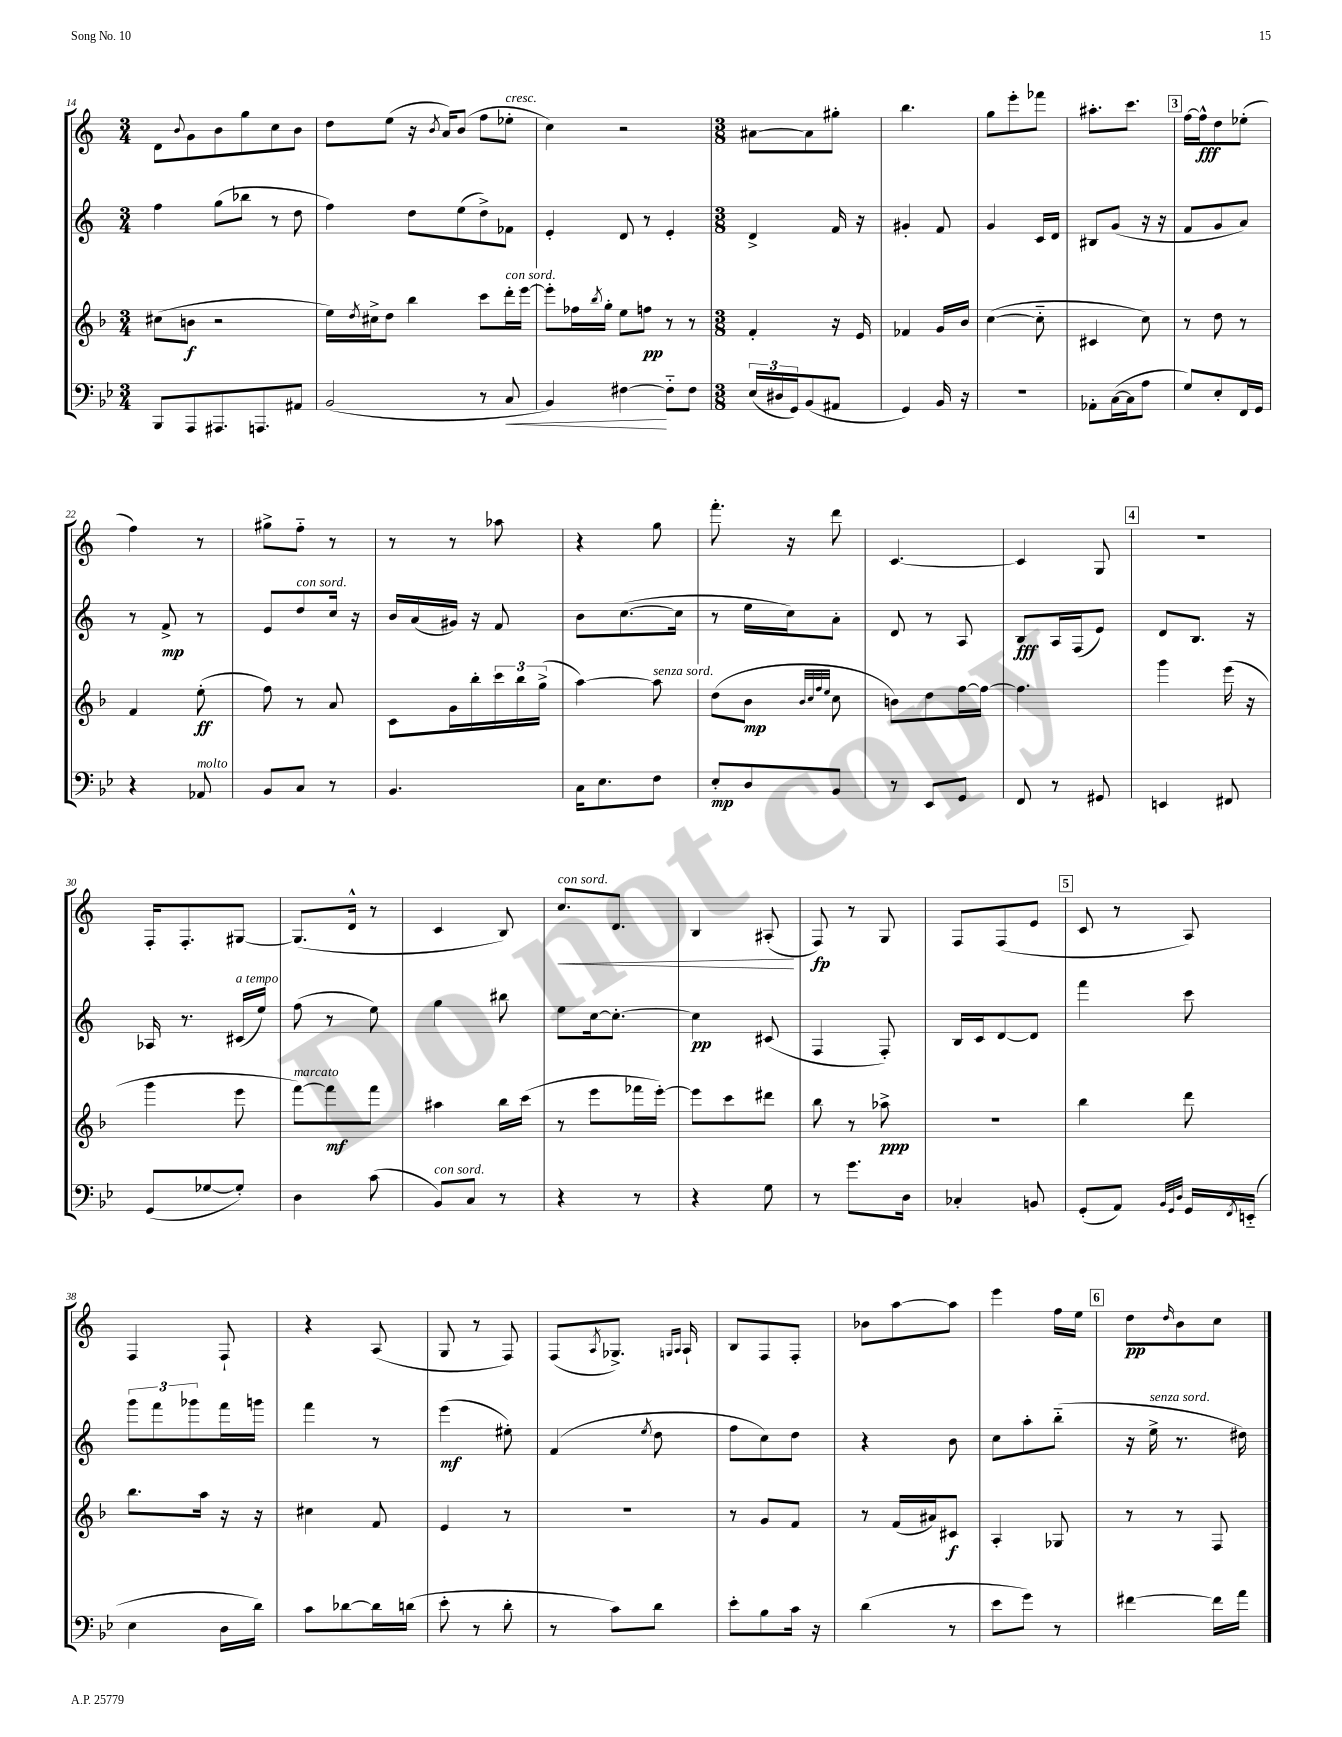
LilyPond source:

<<
\new StaffGroup <<
\new Staff = "s0" {
    \clef treble \key c \major \numericTimeSignature \time 3/4
    d'8 \appoggiatura { b'8 } g'8 b'8 g''8 c''8 b'8 |
    d''8 e''8( r16 \acciaccatura { b'8 } a'16) b'8( f''8 ees''8-.^\markup { \italic "cresc." } |
    c''4) r2 |
    \numericTimeSignature \time 3/8 ais'8~ ais'8 gis''8-. |
    b''4. |
    g''8 e'''8-. fes'''8 |
    ais''8.-. c'''8. |
    \mark \markup { \box "3" } f''16~ f''16-^\fff d''8 ees''8-.( |
    f''4) r8 |
    gis''8-> f''8-_ r8 |
    r8 r8 aes''8 |
    r4 g''8 |
    f'''8.-. r16 d'''8 |
    c'4.~ |
    c'4 g8 |
    \mark \markup { \box "4" } R4. |
    f16-. f8.-. gis8~ |
    gis8.( d'16-^ r8 |
    c'4 b8) |
    c''8.\<^\markup { \italic "con sord." } d'8. |
    b4 ais8-.\!( |
    f8\fp) r8 g8 |
    f8 f8( e'8 |
    \mark \markup { \box "5" } c'8 r8 a8) |
    f4 f8-! |
    r4 a8( |
    g8 r8 f8) |
    f8( \acciaccatura { a8 } ges8.->) \grace { g16 a16 } a16-! |
    b8 f8 f8-. |
    bes'8 a''8~ a''8 |
    e'''4 f''16 e''16 |
    \mark \markup { \box "6" } d''8\pp \grace { d''16 } b'8 c''8 \bar "|." |
}
\new Staff = "s1" {
    \clef treble \key c \major \numericTimeSignature \time 3/4
    f''4 g''8( bes''8 r8 d''8 |
    f''4) d''8 e''8( d''8->) fes'8 |
    e'4-. d'8 r8 e'4-. |
    \numericTimeSignature \time 3/8 d'4-> f'16 r16 |
    gis'4-. f'8 |
    g'4 c'16 d'16 |
    bis8 g'8( r16 r16 |
    \mark \markup { \box "3" } f'8 g'8 a'8) |
    r8 f'8->\mp r8 |
    e'8 d''8^\markup { \italic "con sord." } c''16 r16 |
    b'16 a'16( gis'16) r16 f'8 |
    b'8 c''8.~( c''16 |
    r8 e''16 c''16) a'8-. |
    d'8 r8 a8 |
    b8\fff a16 f16( e'8) |
    \mark \markup { \box "4" } d'8 b8. r16 |
    aes16 r8. cis'16^\markup { \italic "a tempo" }( e''16) |
    f''8( r8 e''8) |
    g''4 bis''8 |
    e''8 c''16~ c''8.~-. |
    c''4\pp cis'8( |
    f4 f8-.) |
    b16 c'16 d'8~ d'8 |
    \mark \markup { \box "5" } f'''4 c'''8 |
    \tuplet 3/2 { g'''8 f'''8 ges'''8 } f'''16 g'''16 |
    f'''4 r8 |
    e'''4\mf( eis''8-.) |
    f'4( \acciaccatura { e''8 } d''8 |
    f''8 c''8) d''8 |
    r4 b'8 |
    c''8 a''8-. b''8-_( |
    \mark \markup { \box "6" } r16 e''16->^\markup { \italic "senza sord." } r8. dis''16) \bar "|." |
}
\new Staff = "s2" {
    \clef treble \key f \major \numericTimeSignature \time 3/4
    cis''8( b'8\f r2 |
    e''16) \acciaccatura { d''8 } cis''16-> d''8 bes''4 c'''8 d'''16-.^\markup { \italic "con sord." } e'''16~ |
    e'''8-. fes''16 \acciaccatura { bes''8 } g''16-. e''8 f''8\pp r8 r8 |
    \numericTimeSignature \time 3/8 f'4-. r16 e'16 |
    fes'4 g'16 bes'16 |
    c''4~( c''8-_ |
    cis'4 c''8) |
    \mark \markup { \box "3" } r8 d''8 r8 |
    f'4 e''8-.\ff( |
    f''8) r8 a'8 |
    c'8 g'16 bes''16-. \tuplet 3/2 { c'''16 bes''16 g''16->( } |
    a''4~) a''8^\markup { \italic "senza sord." } |
    d''8( bes'8\mp \grace { bes'32 c''32 f''32 e''32 } c''8 |
    b'8) d''8 f''16~ f''16~ |
    f''4. |
    \mark \markup { \box "4" } g'''4 e'''16( r16 |
    g'''4 e'''8 |
    f'''8~^\markup { \italic "marcato" }) f'''8\mf f'''8 |
    ais''4 bes''16 c'''16( |
    r8 e'''8 fes'''16 e'''16~-.) |
    e'''8 c'''8 dis'''8 |
    bes''8 r8 aes''8->\ppp |
    R4. |
    \mark \markup { \box "5" } bes''4 d'''8 |
    bes''8. a''16 r16 r16 |
    cis''4 f'8 |
    e'4 r8 |
    R4. |
    r8 g'8 f'8 |
    r8 f'16( ais'16) cis'8\f |
    a4-. ges8 |
    \mark \markup { \box "6" } r8 r8 f8 \bar "|." |
}
\new Staff = "s3" {
    \clef bass \key bes \major \numericTimeSignature \time 3/4
    bes,,8 a,,8 ais,,8. a,,8. ais,8 |
    bes,2( r8 c8\< |
    bes,4) fis4~\! fis8-_ fis8 |
    \numericTimeSignature \time 3/8 \tuplet 3/2 { ees16( dis16 g,16) } bes,8( ais,8 |
    g,4) bes,16 r16 |
    r4. |
    aes,8-. c16~( c16 a8 |
    \mark \markup { \box "3" } g8) ees8-. f,16 g,16 |
    r4 aes,8^\markup { \italic "molto" } |
    bes,8 c8 r8 |
    bes,4. |
    c16 ees8. f8 |
    ees8-.\mp d8 bes,8 |
    r8 ees,8 g,8 |
    f,8 r8 gis,8 |
    \mark \markup { \box "4" } e,4 fis,8 |
    g,8( ges8~ ges8-.) |
    d4 c'8( |
    bes,8^\markup { \italic "con sord." }) c8 r8 |
    r4 r8 |
    r4 g8 |
    r8 g'8. d16 |
    ces4-. b,8 |
    \mark \markup { \box "5" } g,8-.( a,8) \grace { bes,32 g,32 d32 } g,16 \acciaccatura { f,8 } e,16-_( |
    ees4 d16 d'16) |
    c'8 des'8~ des'16 d'16( |
    ees'8-. r8 d'8-. |
    r8 c'8) d'8 |
    ees'8-. bes8 c'16 r16 |
    d'4( r8 |
    ees'8 g'8) r8 |
    \mark \markup { \box "6" } fis'4~ fis'16 a'16 \bar "|." |
}
>>
>>
\layout { \context { \Score currentBarNumber = #14 } }
